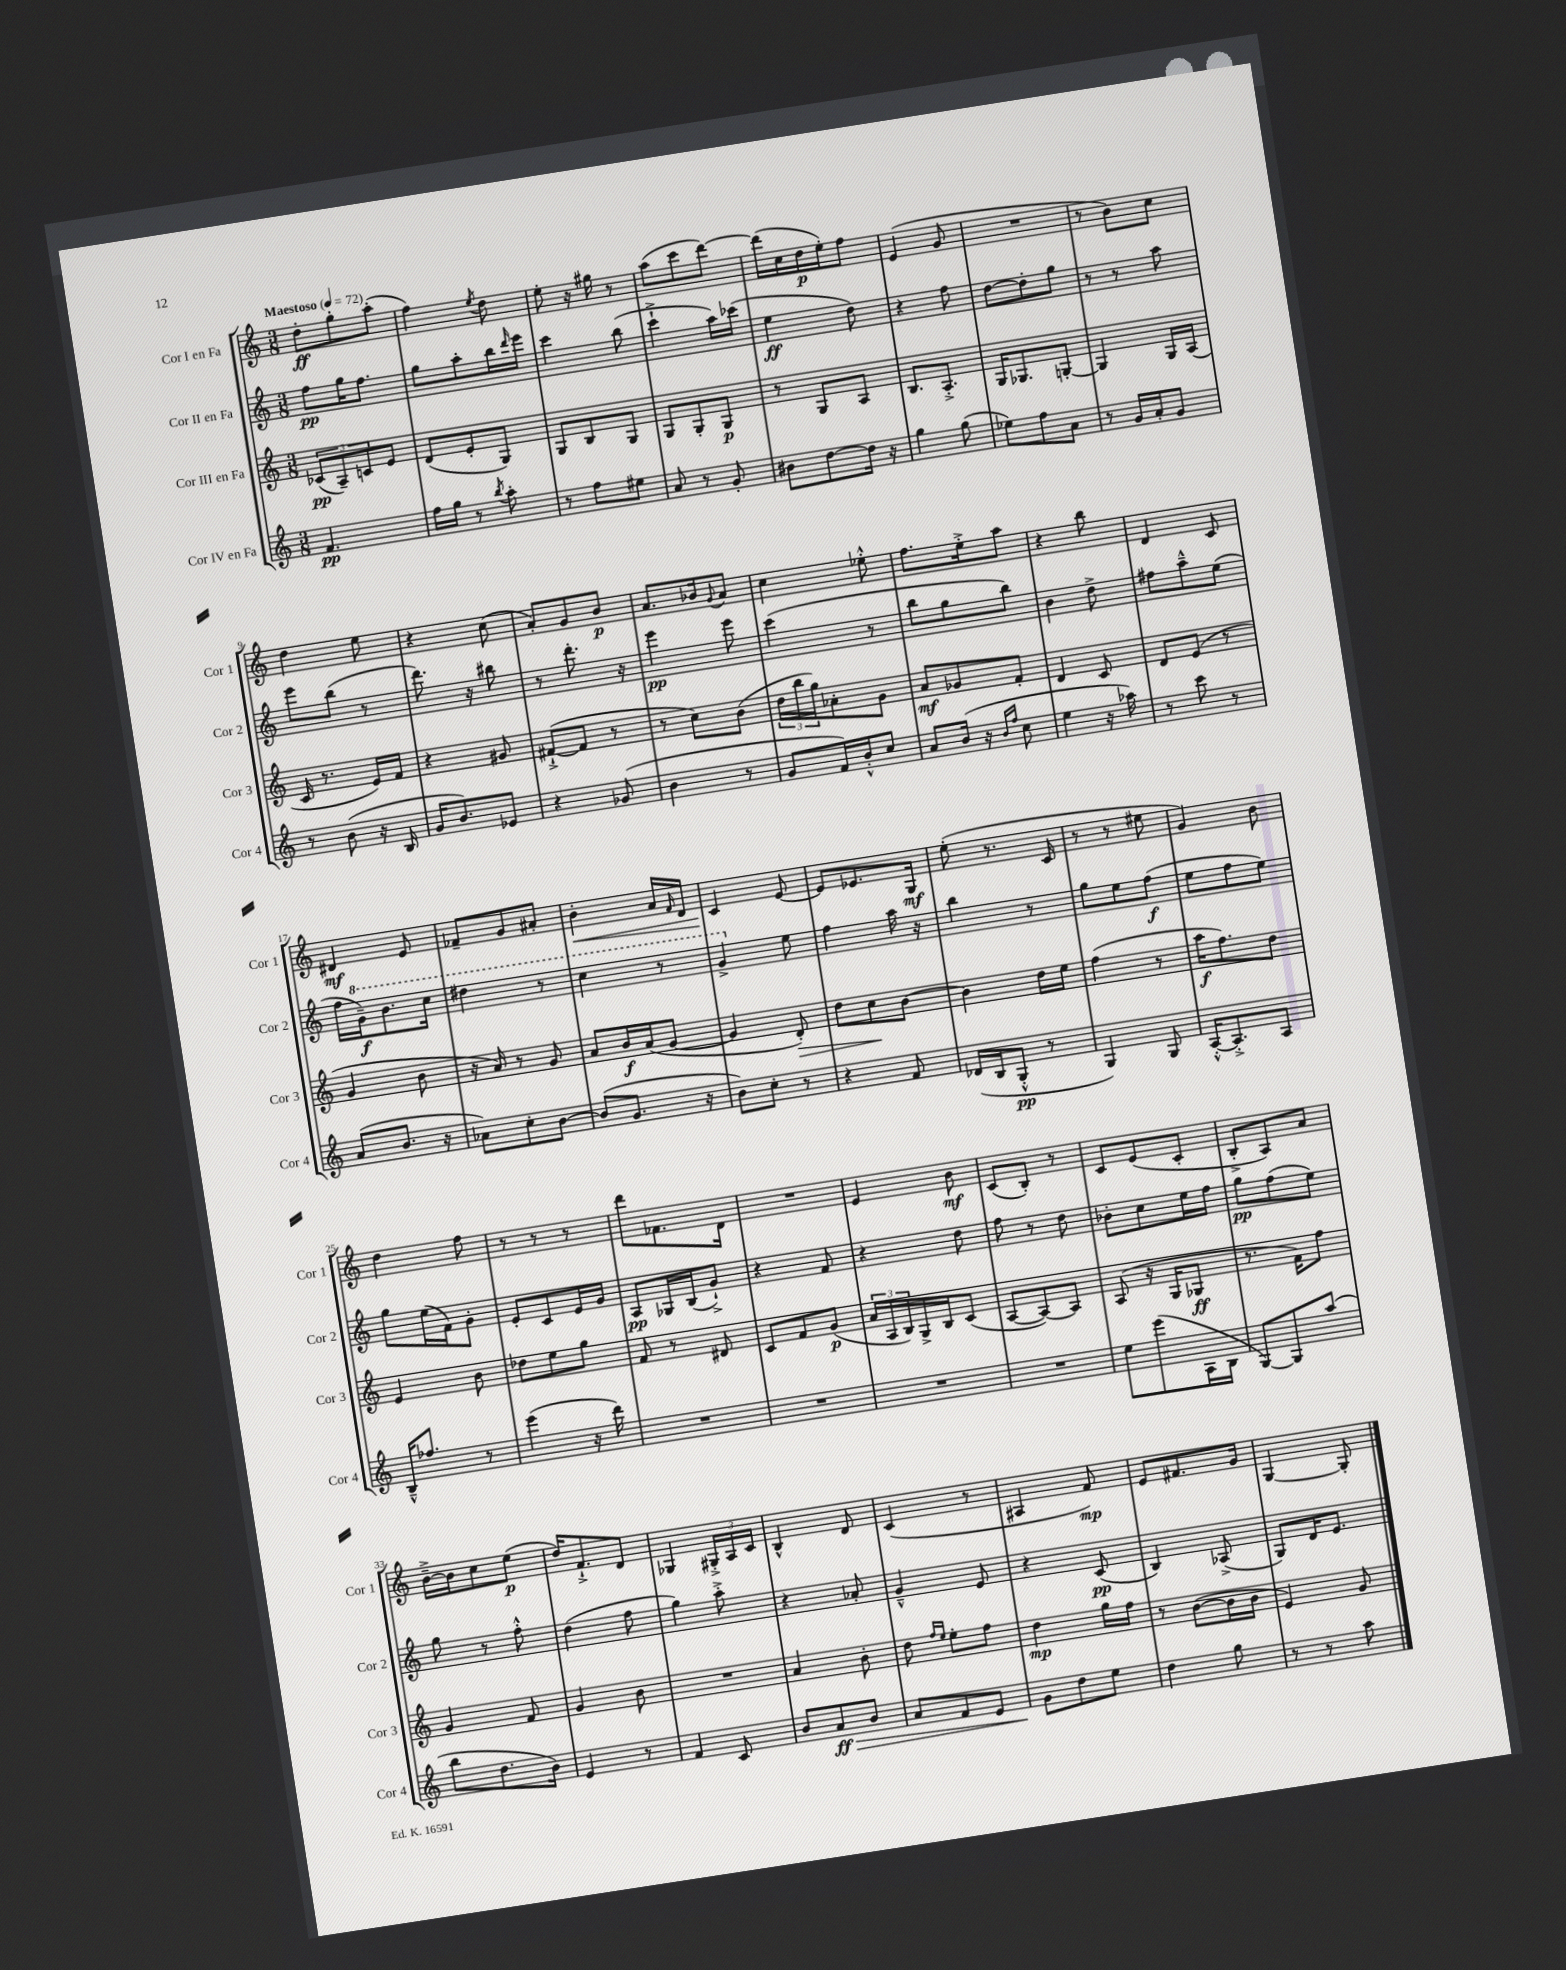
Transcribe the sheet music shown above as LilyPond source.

<<
\new StaffGroup <<
\new Staff = "s0" \with { instrumentName = "Cor I en Fa" shortInstrumentName = "Cor 1" } {
    \clef treble \key c \major \numericTimeSignature \time 3/8 \tempo "Maestoso" 4 = 72
    d''8-.\ff g''8-. a''8-.( |
    f''4) \acciaccatura { e''8 } d''8 |
    e''8-. r16 gis''16 r8 |
    a''8( c'''8 d'''8~) |
    d'''16( c''16 d''16\p e''16-.) f''8 |
    e'4( g'8 |
    R4. |
    r8 b'8) c''8 |
    d''4 e''8 |
    r4 c''8( |
    a'8-.) g'8 b'8\p |
    a'8. bes'16 \appoggiatura { g'8 } a'8 |
    c''4 ees''8-.-^ |
    f''8. e''16-.-> a''8 |
    r4 b''8 |
    d'4 c'8 |
    dis'4\mf e'8 |
    fes'8-- g'8 ais'8-. |
    b'4-.\< a'16 \grace { f'16 } d'16 |
    c'4\! e'8~ |
    e'8 ees'8. g16\mf |
    e''8-.( r8. c'16 |
    r8 r8 eis''8 |
    g'4) b'8 |
    d''4 f''8 |
    r8 r8 r8 |
    d'''8 fes'8. d'16 |
    R4. |
    e'4 b'8\mf |
    c'8( b8-.) r8 |
    c'8 e'8( c'8-. |
    b8-.-> a8) a'8 |
    b'16~---> b'16 c''8 e''8\p( |
    d''16) f'8.-!-> d'8 |
    ges4 \tuplet 3/2 { gis16-.-> a16 c'16 } |
    b4-^ d'8 |
    c'4( r8 |
    ais4 f'8\mp) |
    e'8 fis'8. g'16 |
    g4~ g8-. \bar "|." |
}
\new Staff = "s1" \with { instrumentName = "Cor II en Fa" shortInstrumentName = "Cor 2" } {
    \clef treble \key c \major \numericTimeSignature \time 3/8
    f''8\pp g''16 f''8. |
    g''8 a''8-. b''16 \grace { d'''16 } e'''16 |
    c'''4 b''8( |
    c'''4-!-> a''16) ces'''16( |
    e''4\ff d''8) |
    r4 f''8 |
    d''8~ d''8-. g''8 |
    r8 r8 a''8 |
    e'''8 b''8( r8 |
    d'''8.) r16 bis''8 |
    r8 d'''8.-. r16 |
    e'''4\pp e'''8 |
    c'''4( r8 |
    b''8 g''8 b''8) |
    b'4 d''8-> |
    fis''8 a''8---^ e''8( |
    f''16 \ottava #1 g''16--\f) b''8. c'''16 |
    dis'''4 r8 |
    c'''4 r8 |
    g''4-> \ottava #0 e''8 |
    f''4 a''16 r16 |
    b''4 r8 |
    g''8 e''8 f''8\f( |
    e''8 f''8 e''8) |
    g''8 e''16( f'16) g'8-. |
    e'8-. c'8 e'16 g'16 |
    a8\pp ges16 b16( g'8-!->) |
    r4 f'8 |
    r4 d''8 |
    f''8 r8 d''8 |
    bes'8-. c''8 e''16 f''16 |
    g''8\pp f''8( e''8) |
    g''8 r8 f''8-.-^ |
    d''4( f''8 |
    g''4) a''8-.-> |
    r4 aes'8-. |
    g'4---^ e'8 |
    r4 c'8\pp( |
    b4) aes8->( |
    g8) d'16 e'8. \bar "|." |
}
\new Staff = "s2" \with { instrumentName = "Cor III en Fa" shortInstrumentName = "Cor 3" } {
    \clef treble \key c \major \numericTimeSignature \time 3/8
    \tuplet 3/2 { ces'8\pp( a8--) c'8 } e'8 |
    d'8( e'8-. g8) |
    g8 b8 g8 |
    g8 g8-. g8\p |
    r8 g8 a8 |
    b8. a8.-.-> |
    g16 ges8. g8~-. |
    g4 g16 a16( |
    c'16 r8. e'16) f'16 |
    r4 gis'8 |
    fis'8~-!->( fis'8 r8 |
    r8 c''8) b'8( |
    \tuplet 3/2 { d''16 b''16 g''16) } aes'8-. g'8 |
    a'8\mf ges'8 f'8-. |
    d'4 c'8 |
    d'8 e'8( r8 |
    g'4 b'8 |
    r16 a'16) r8 g'8 |
    a'8 b'16\f a'16( g'8~ |
    g'4 d'8-.\>) |
    d''8 c''8\! b'8~ |
    b'4 d''16 e''16 |
    f''4( r8 |
    a''16\f f''8.) d''8 |
    e'4 b'8 |
    des''8 e''8 g''8 |
    f'8 r8 dis'8 |
    c'8 f'8 g'8\p( |
    \tuplet 3/2 { a'16 a16 b16) } g16-> b16 c'8( |
    a8~ a8~) a8 |
    a8( r16 g16 ges8\ff |
    r8. f'16) f''8 |
    g'4 f'8 |
    g'4 b'8 |
    R4. |
    a'4 b'8-. |
    d''8 \grace { f''16 e''16 } e''8-. f''8 |
    d''4\mp g''16 f''16 |
    r8 b'8~( b'16 b'16 |
    e'4) g'8 \bar "|." |
}
\new Staff = "s3" \with { instrumentName = "Cor IV en Fa" shortInstrumentName = "Cor 4" } {
    \clef treble \key c \major \numericTimeSignature \time 3/8
    f'4.\pp |
    f''16 g''16 r8 \acciaccatura { b''8 } a''8-. |
    r8 f''8 eis''8 |
    a'8 r8 g'8-. |
    bis'8 d''8~ d''16 r16 |
    g''4 g''8( |
    ees''8) f''8 a'8 |
    r8 g'16 a'16-. g'8 |
    r8 b'8( r16 b16 |
    g'16 b'8.) ees'8 |
    r4 ges'8( |
    b'4 r8 |
    g'8 f'16) b'16-.-^ c''8 |
    a'8 b'16( r16 \grace { b'16 f''16 } c''8 |
    e''4 r16 aes''16) |
    r8 c'''8 r8 |
    a'8( b'8. r16 |
    aes'8) c''8-. b'8~ |
    b'8( g'8. r16 |
    b'8) c''8-. r8 |
    r4 f'8 |
    des'16( b16 g8-.-^\pp r8 |
    g4) g8 |
    a16~-.-^ a8.-.-> a8 |
    b16---^ fes''8. r8 |
    e'''4( r16 d'''16) |
    R4. |
    R4. |
    R4. |
    R4. |
    e''8 e'''8( a16 b16 |
    g8~) g8 a''8( |
    b''8 d''8. b'16) |
    e'4 r8 |
    f'4 c'8 |
    b'8 a'8\ff\> b'8 |
    a'8 f'8 e'8 |
    g'8\! d''8 e''8 |
    d''4 g''8 |
    r8 r8 a''8 \bar "|." |
}
>>
>>
